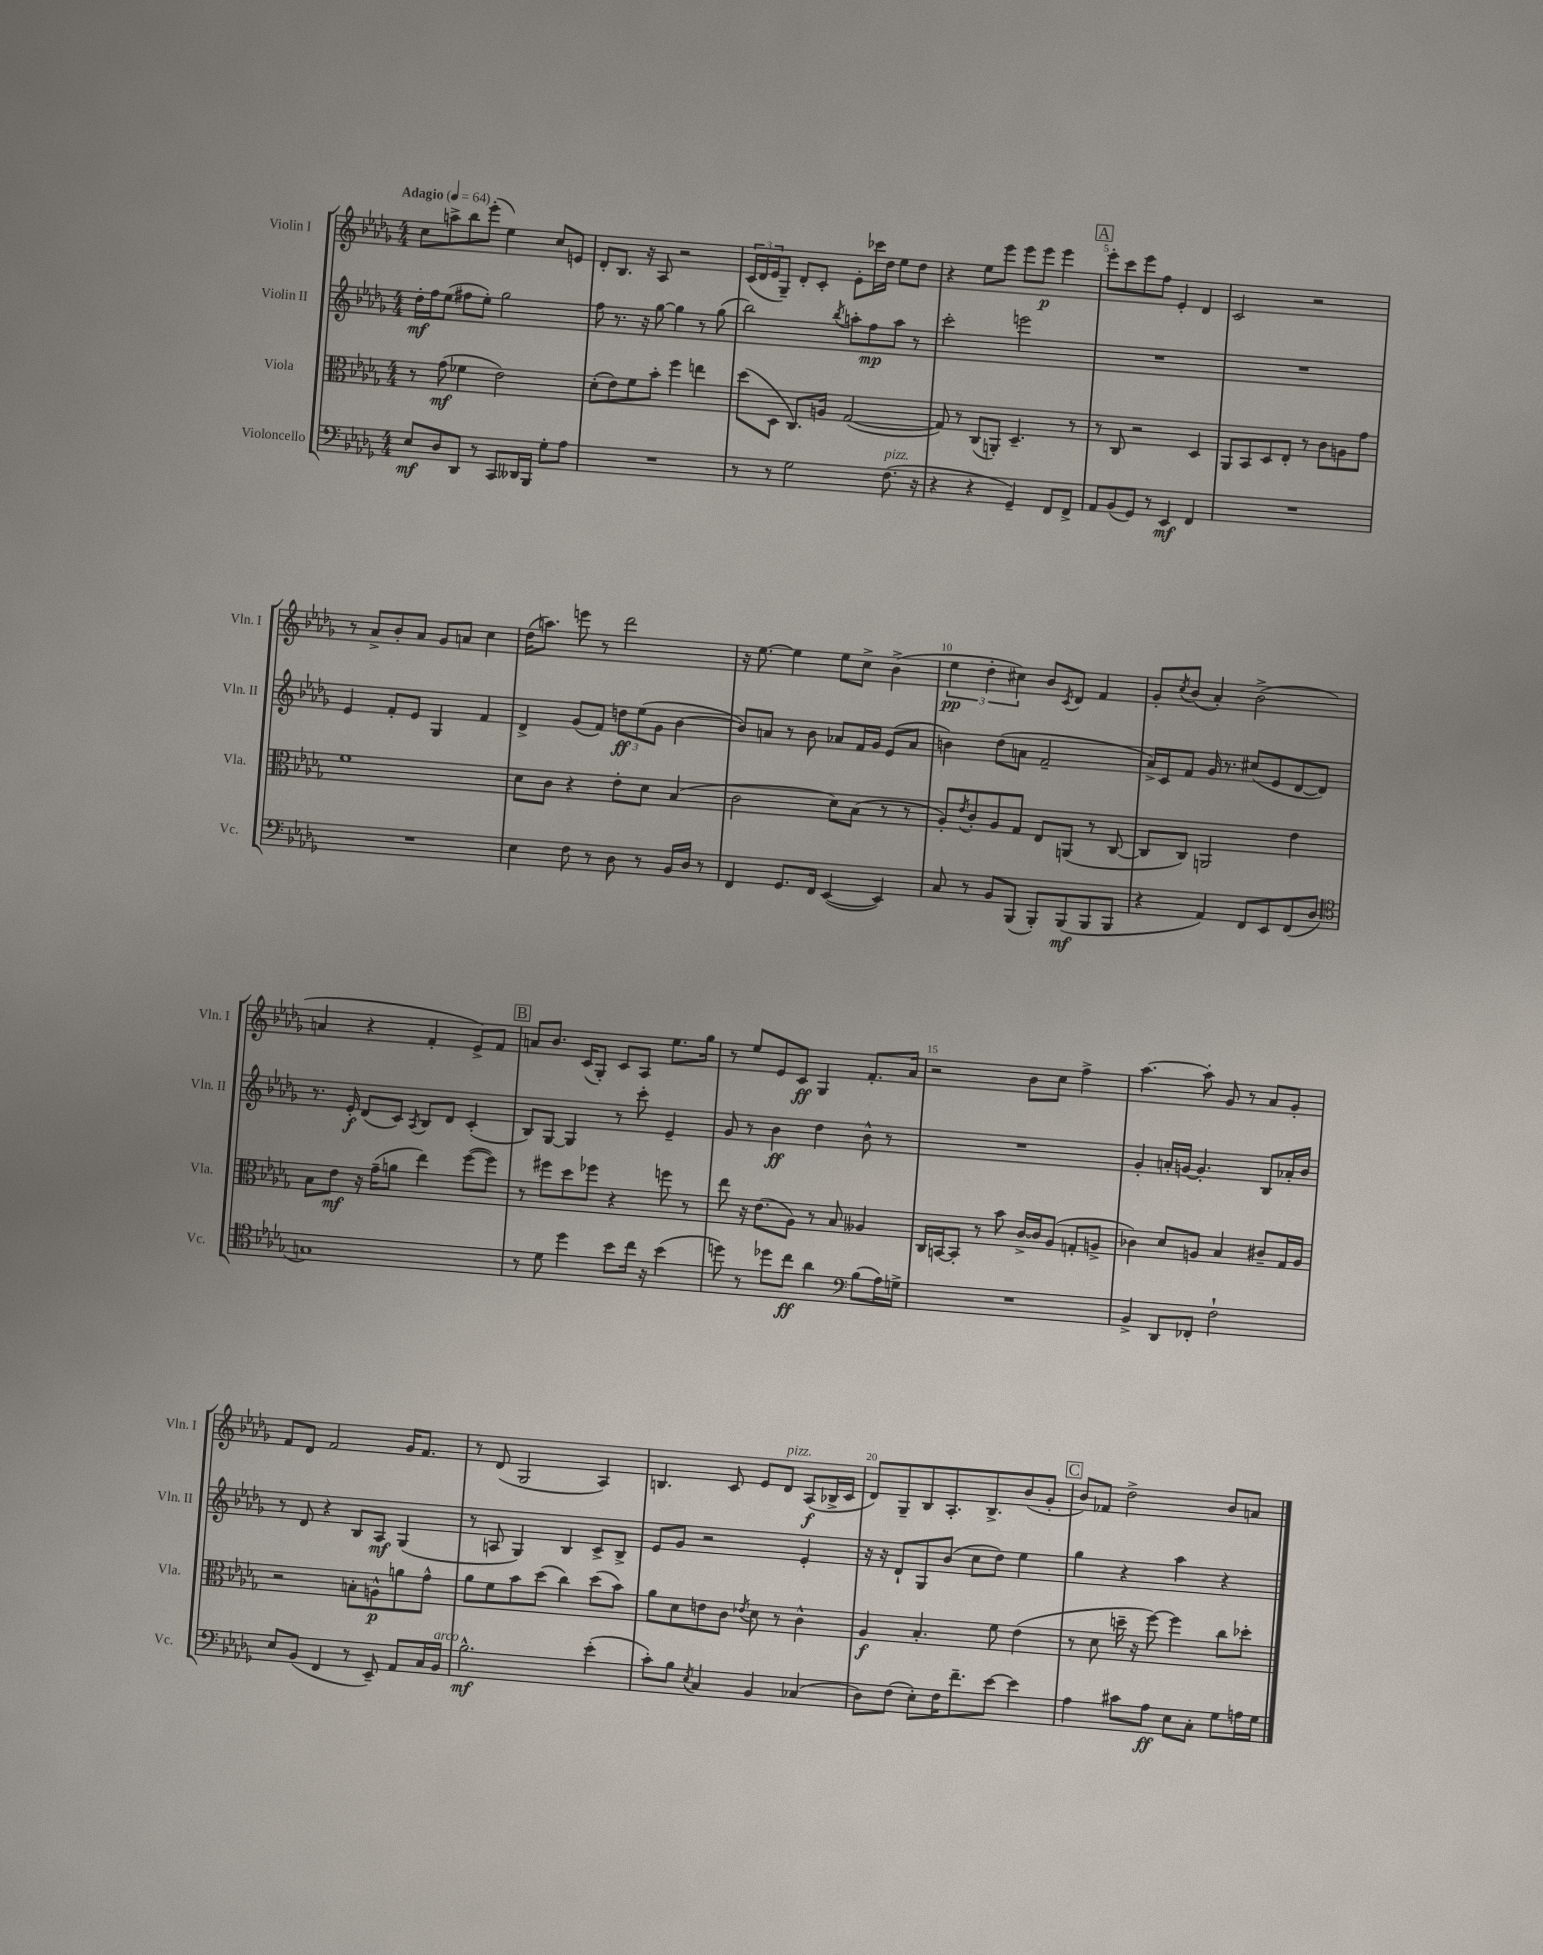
<<
\new StaffGroup <<
\new Staff = "s0" \with { instrumentName = "Violin I" shortInstrumentName = "Vln. I" } {
    \clef treble \key des \major \numericTimeSignature \time 4/4 \tempo "Adagio" 4 = 64
    c''8 a''8-> bes''8 ees'''8-.( ees''4) c''8 e'8 |
    des'8-. bes8. r16 aes8 r2 |
    \tuplet 3/2 { c'16( des'16 ees'16 } ges8--) des'8-. c'8-. ees'8-. ces'''16 des''16 ees''8 des''8 |
    r4 ees''8 ees'''8 ees'''8 ees'''8\p ees'''4 |
    \mark \markup { \box "A" } ees'''8-. c'''8 ees'''8 f''8 ees'4-. des'4 |
    c'2 r2 |
    r8 aes'8-> bes'8-. aes'8 ges'8 a'8 c''4 |
    des''16( a''8.) e'''8 r8 des'''2 |
    r16 ees''8.~ ees''4 ees''8 c''8-> bes'4->( |
    \tuplet 3/2 { ees''4\pp des''4-. cis''4) } bes'8 \acciaccatura { c'8 } des'8 f'4 |
    ges'8-. \acciaccatura { c''8 } bes'8( aes'4-.) bes'2->( |
    a'4 r4 f'4-. ees'8->) f'8 |
    \mark \markup { \box "B" } a'8 bes'8. c'16( ges8-.) c'8 aes8 ees''8. ges''16 |
    r8 ees''8 ees'8 c'8\ff ges4 f'8.-. aes'16 |
    r2 bes'8 c''8 f''4-> |
    aes''4.~ aes''8-. ges'8 r8 aes'8 ges'8-. |
    f'8 des'8 f'2 ges'16 f'8. |
    r8 des'8( ges2 aes4) |
    b4. c'8 ees'8 des'8^\markup { \italic "pizz." } aes8\f( bes16-> c'16 |
    des'8) ges8-- bes8 aes8.-. bes8.-> bes'8( ges'8-. |
    \mark \markup { \box "C" } bes'8) fes'8 des''2-> bes'8 a'8 \bar "|." |
}
\new Staff = "s1" \with { instrumentName = "Violin II" shortInstrumentName = "Vln. II" } {
    \clef treble \key des \major \numericTimeSignature \time 4/4
    des''16-.\mf f''16 ees''8( fis''8 ees''8-.) ges''2 |
    f''8 r8. r16 ges''8~ ges''4 r8 ges''8( |
    bes''2) \acciaccatura { bes''8 } a''8-. f''8\mp a''8 r8 |
    c'''2-. e'''2 |
    \mark \markup { \box "A" } R1 |
    R1 |
    ees'4 f'8-. ees'8 ges4 f'4 |
    des'4-> ges'8( f'8) \tuplet 3/2 { d''8\ff ees''8( ges'8 } bes'4~ |
    bes'8) a'8 r8 bes'8 aes'8 f'16 ges'16 ees'8( aes'8 |
    b'4) des''8( a'8 f'2-- |
    aes'16->) c'16 f'8 ges'16 r8. cis''8( ees'8 des'8~ des'8) |
    r8. ees'16-.\f des'8( c'8) \acciaccatura { aes8 } bes8 des'8 c'4-.( |
    \mark \markup { \box "B" } bes8) ges8~ ges4 r8 c'''8-. ees'4-- |
    ges'8 r8 bes'4\ff des''4 bes'8-^ r8 |
    R1 |
    ges'4-. a'16-. g'16~ g'4.-. bes8 aes'16-. bes'16 |
    r8 des'8 r4 bes8 aes8\mf ges4( |
    r8 a8 ges4) bes4 c'8-> bes8-> |
    ees'8 ges'8 r2 ees'4-. |
    r16 r16 des'8-! ges8 bes'8( c''8 des''8) ees''4 |
    \mark \markup { \box "C" } ges''4 r4 aes''4 r4 \bar "|." |
}
\new Staff = "s2" \with { instrumentName = "Viola" shortInstrumentName = "Vla." } {
    \clef alto \key des \major \numericTimeSignature \time 4/4
    r8 ges'8\mf( fes'4 ees'2) |
    des'8-.( ees'8) f'8 bes'8-. f''4 e''4 |
    des''8( des8 c8.) a16 ges2~( |
    ges8) r8 c8( a,8-.) des4.-- r8 |
    \mark \markup { \box "A" } r8 c8 r2 des4 |
    aes,8 bes,8 des8 ees8-. r8 c'8 a8 ges'8 |
    f'1 |
    des'8 c'8 r4 ees'8-. des'8 bes4( |
    c'2 des'8) bes8( r8 r8 |
    aes8-.) \acciaccatura { ees'8 } c'8-. aes8 ges8 ees8 a,8( r8 c8~ |
    c8 c8) a,2 ees'4 |
    bes8 ees'8\mf r16 ges'16--( a'8 ees''4) f''8~( f''8) |
    \mark \markup { \box "B" } r8 fis''8 des''8 fes''8 r4 f''8 r8 |
    ees''8 r16 ees'8.( aes8) r8 bes8 aeses4 |
    c16 b,16~ b,8-. r8 bes'8 c'16~-> c'16 aes8( g8-. a8-> |
    ces'4) des'8 a8 bes4 cis'8-- ges16 a16 |
    r2 b8-. a8-^\p a'8 ges'8-^ |
    aes'8 f'8 bes'8 des''8( c''4) des''8( bes'8) |
    aes'8 des'8 e'8 c'8 \acciaccatura { ees'8 } des'8 r8 c'4-^ |
    aes4\f bes4.-. f'8 ees'4( |
    \mark \markup { \box "C" } r8 des'8 d''16-- r16 f''8~) f''4 c''8 des''8-. \bar "|." |
}
\new Staff = "s3" \with { instrumentName = "Violoncello" shortInstrumentName = "Vc." } {
    \clef bass \key des \major \numericTimeSignature \time 4/4
    ees8\mf des8 des,8 r8 c,8 deses,16 bes,,16 ges8-. aes8 |
    R1 |
    r8 r8 ges2 f8.^\markup { \italic "pizz." }( r16 |
    r4 r4 ges,4--) f,8 f,8-> |
    \mark \markup { \box "A" } aes,8 bes,8( ges,8) r8 ees,4\mf f,4 |
    R1 |
    R1 |
    ees4 f8 r8 des8 r8 bes,16 des16 r8 |
    f,4 ges,8. f,16 ees,4~( ees,4) |
    c8 r8 bes,8 bes,,8( bes,,8-.) bes,,8\mf( bes,,8 bes,,8 |
    r4 aes,4) f,8 ees,8 f,8( des8 |
    \clef tenor g1) |
    \mark \markup { \box "B" } r8 des'8 des''4 bes'8 c''16 r16 bes'4( |
    d''8) r8 des''8 c''8\ff aes'4 \clef bass bes8( aes16) g16-> |
    R1 |
    bes,4-> des,8 fes,8-. f2-! |
    ees8 bes,8( f,4 r8 ees,8--) aes,8 c16 bes,16^\markup { \italic "arco" } |
    bes2.-^\mf ees'4-.( |
    c'8-.) bes8 \acciaccatura { ees8 } c4 bes,4 ces4( |
    des8) f8( ees8-.) f16 f'8.-- ees'8~ ees'4 |
    \mark \markup { \box "C" } aes4 cis'8 aes8\ff ees8 c8-. ges8 a16 ges16 \bar "|." |
}
>>
>>
\layout { \context { \Score \override BarNumber.break-visibility = ##(#f #t #t) barNumberVisibility = #(every-nth-bar-number-visible 5) } }
